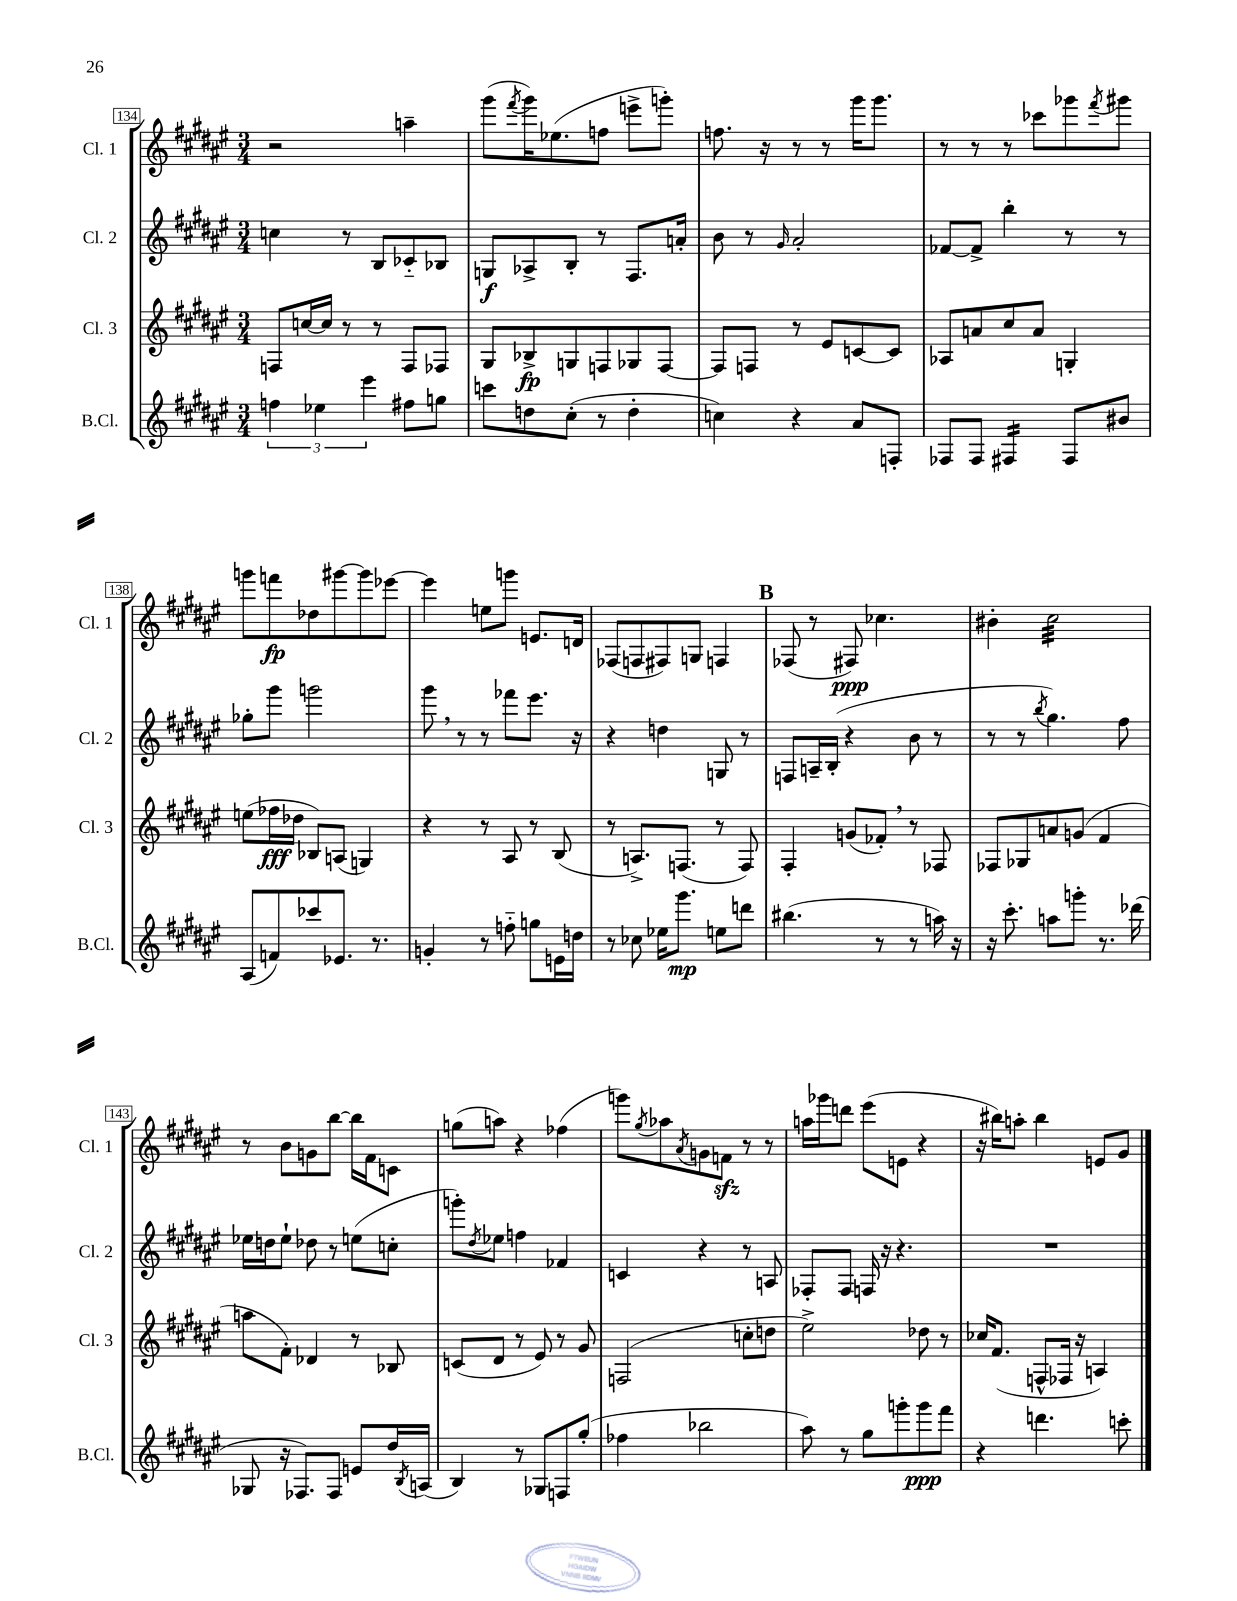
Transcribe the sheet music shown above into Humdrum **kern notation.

**kern	**kern	**kern	**kern
*staff4	*staff3	*staff2	*staff1
*clefG2	*clefG2	*clefG2	*clefG2
*k[f#c#g#d#a#e#]	*k[f#c#g#d#a#e#]	*k[f#c#g#d#a#e#]	*k[f#c#g#d#a#e#]
*M3/4	*M3/4	*M3/4	*M3/4
6ff	8F	4cc	2r
.	[16cc	.	.
6ee-	.	.	.
.	16cc]	.	.
.	8r	8r	.
6eee#	.	.	.
.	8r	8B	.
8ff#	8F	8c-'~	4aa~
8gg	8F-	8B-	.
=	=	=	=
8ccc	8G#	8G	(8ggg#
.	.	.	8qfff#
8dd	8B-^	8A-^	16ggg#)
.	.	.	(8.ee-
(8cc#'	8G	8B'	.
8r	8F	8r	8ff
4dd'	8G-	8.F#	8eee^
.	[8F	.	8ggg')
.	.	16a'	.
=	=	=	=
4cc)	8F]	8b	8.ff
.	8F	8r	.
.	.	.	16r
.	.	16qqg#	.
4r	8r	2a#'	8r
.	8e#	.	8r
8a#	[8c	.	16ggg#
.	.	.	8.ggg#
8F'	8c]	.	.
=	=	=	=
8F-	8A-	[8f-	8r
8F-	8a	8f-^]	8r
4F#	8cc#	4bb'	8r
.	8a	.	8ccc-
8F#	4G'	8r	8ggg-
.	.	.	8qfff#
8b#	.	8r	8ggg#
=	=	=	=
(8A#	(8ee	8gg-'	8ggg
8f)	16ff-	8ggg#	8fff
.	16dd-	.	.
8ccc-	8B-)	2ggg	8dd-
8.e-	(8A	.	[8ggg#
.	4G)	.	8ggg#]
8.r	.	.	.
.	.	.	[8eee-
=	=	=	=
4g'	4r	8ggg#	4eee-]
.	.	8r	.
8r	8r	8r	8ee
8ff'~	8A#	8fff-	8ggg
8gg	8r	8.eee#	8.e
16e	(8B	.	.
16dd	.	16r	16d
=	=	=	=
8r	8r	4r	(8F-
8cc-	8.A^)	.	8F
16ee-	.	4dd	8F#)
8.ggg#	(8.F	.	.
.	.	.	8G
8ee	8r	8G	4F
8ddd	8F)	8r	.
=	=	=	=
(4.bb#	4F#'	8F	(8F-
.	.	16A~	8r
.	.	(16B'	.
.	(8g	4r	8F#)
8r	8f-')	.	4.cc-
8r	8r	8b	.
16aa)	8F-	8r	.
16r	.	.	.
=	=	=	=
16r	8F-	8r	4b#'
8.ccc#'	.	.	.
.	8G-	8r	.
.	.	8qbb	.
8aa	8a	4.gg#)	2cc#
8ggg'	(8g	.	.
8.r	4f#	.	.
.	.	8ff#	.
(16ddd-	.	.	.
=	=	=	=
8G-	8aa	16ee-	8r
.	.	16dd	.
16r	8f#')	8ee-`	8b
8.F-)	.	.	.
.	4d-	8dd-	8g
8F-	.	8r	[8bb
8e	8r	(8ee	16bb]
.	.	.	16f#
16dd#	8B-	8cc'	8c
8qB	.	.	.
(16A	.	.	.
=	=	=	=
4B)	(8c	8ggg')	(8gg
.	.	8qdd#	.
.	8d#	8ee-	8aa)
8r	8r	4ff	4r
8G-	8e#)	.	.
8F	8r	4f-	(4ff-
(8gg#'	8g#	.	.
=	=	=	=
4ff-	(2F	4c	8ggg)
.	.	.	8qgg#
.	.	.	8aa-
.	.	.	8qa#
2bb-	.	4r	8g
.	.	.	8f
.	8cc'	8r	8r
.	8dd	8A	8r
=	=	=	=
8aa#)	2ee#^)	8F-'	16aa
.	.	.	16ggg-
8r	.	8F-	8ddd
8gg#	.	16F	(8eee#
.	.	16r	.
8ggg'	.	4.r	8e
8ggg	8dd-	.	4r
8fff#	8r	.	.
=	=	=	=
4r	16cc-	2.r	16r
.	(8.f#	.	16bb#)
.	.	.	8aa'
4.ddd	8F^^	.	4bb#
.	16F-	.	.
.	16r	.	.
.	4A)	.	8e
8ccc'	.	.	8g#
==	==	==	==
*-	*-	*-	*-
